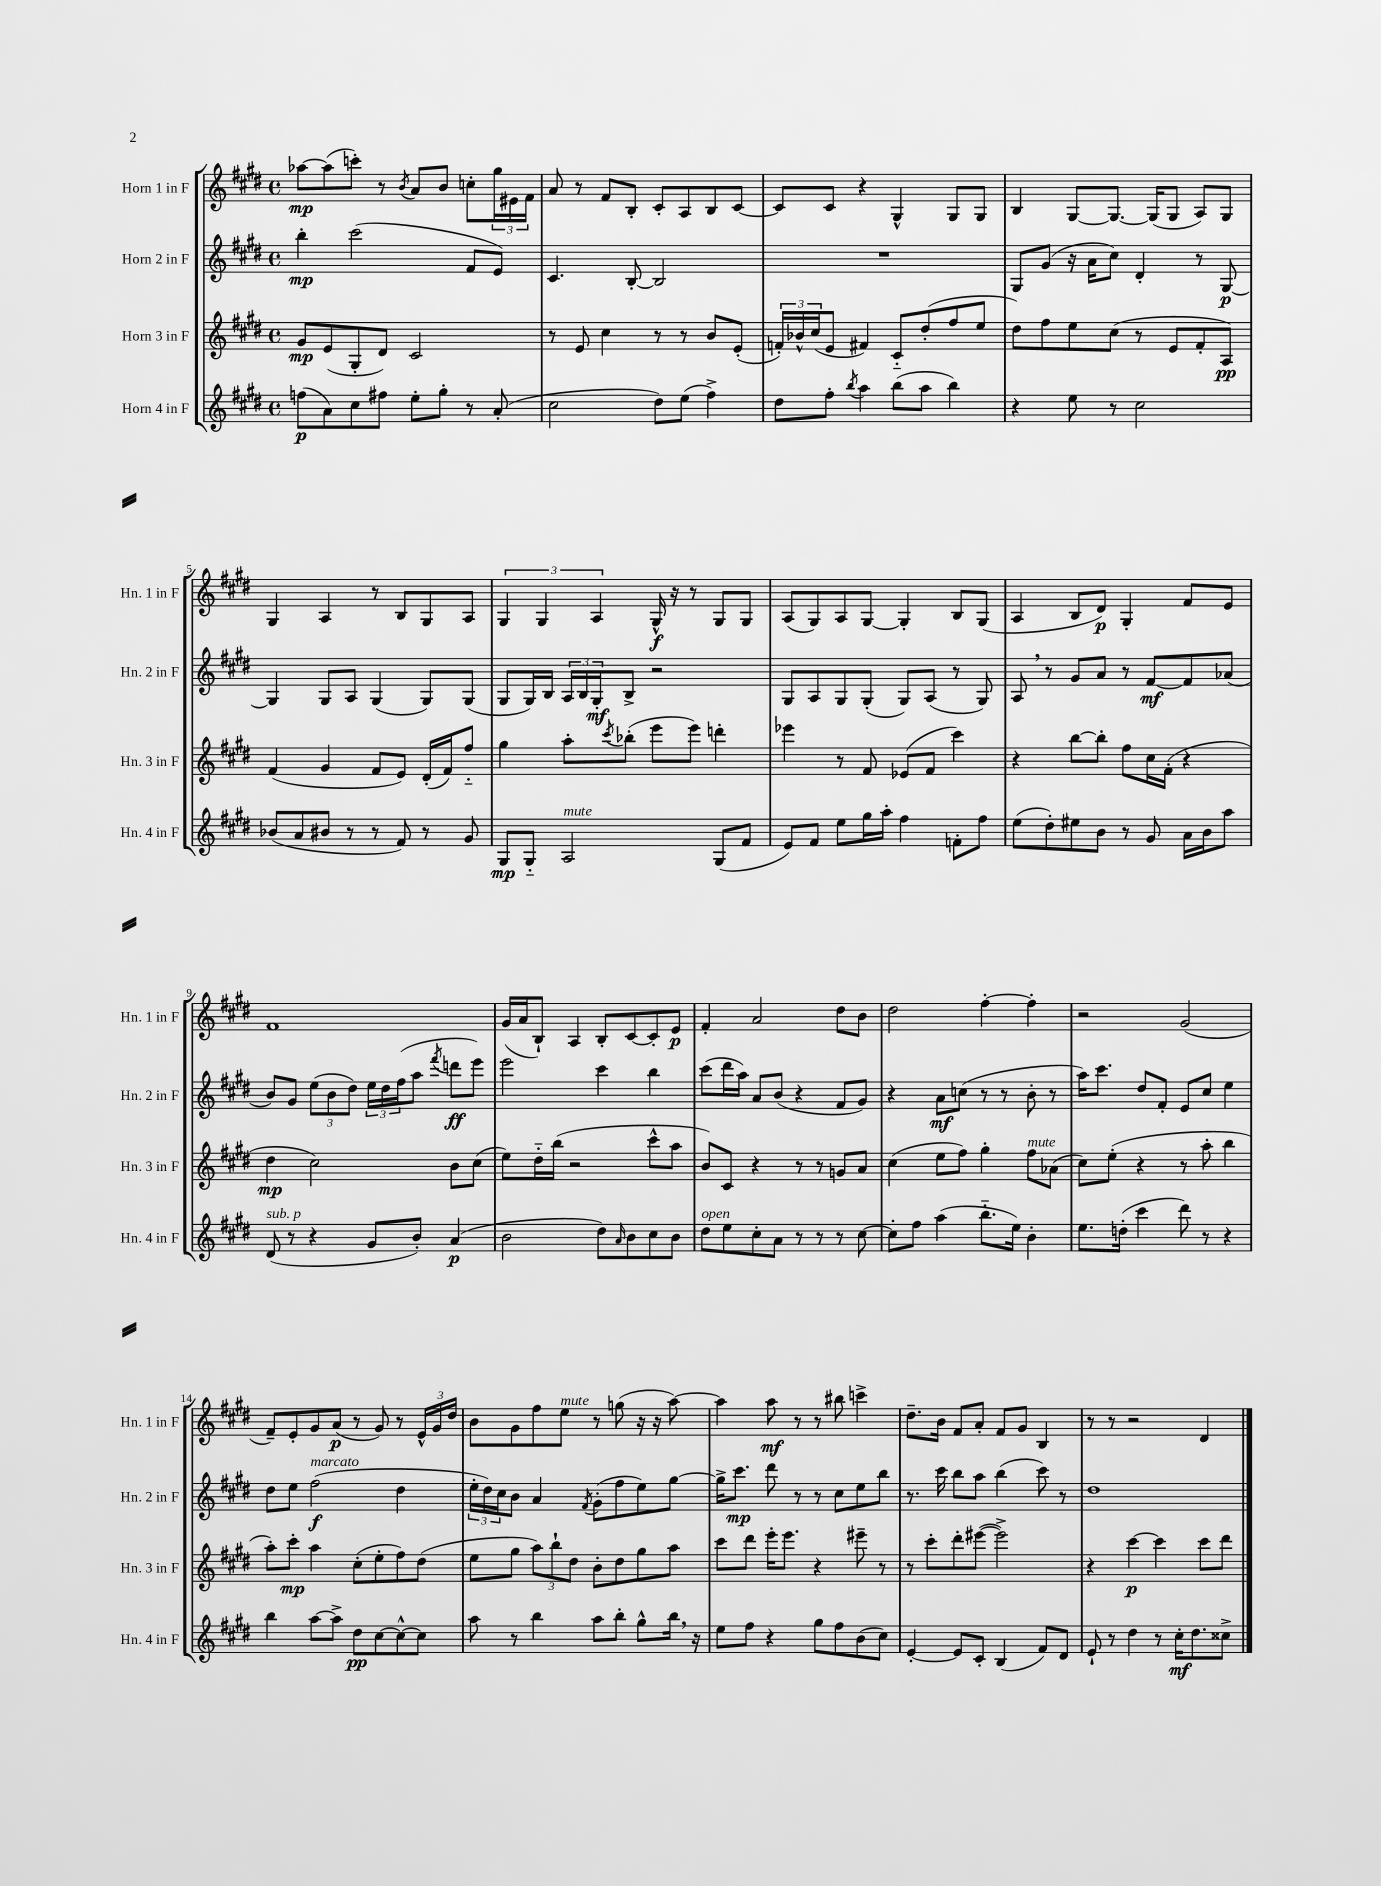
<<
\new StaffGroup <<
\new Staff = "s0" \with { instrumentName = "Horn 1 in F" shortInstrumentName = "Hn. 1 in F" } {
    \clef treble \key e \major \defaultTimeSignature \time 4/4
    aes''8~\mp aes''8( c'''8-.) r8 \acciaccatura { b'8 } a'8 b'8 c''8-. \tuplet 3/2 { gis''16 eis'16 fis'16 } |
    a'8 r8 fis'8 b8-. cis'8-. a8 b8 cis'8~ |
    cis'8 cis'8 r4 gis4-^ gis8 gis8 |
    b4 gis8~ gis8.~ gis16( gis8 a8) gis8 |
    gis4 a4 r8 b8 gis8 a8 |
    \tuplet 3/2 { gis4 gis4 a4 } gis16-^\f r16 r8 gis8 gis8 |
    a8( gis8) a8 gis8~ gis4-. b8 gis8( |
    a4 b8 dis'8\p) gis4-. fis'8 e'8 |
    fis'1 |
    gis'16( a'16 b8-!) a4 b8-. cis'8~ cis'8-. e'8\p |
    fis'4-. a'2 dis''8 b'8 |
    dis''2 fis''4~-. fis''4-. |
    r2 gis'2( |
    fis'8--) e'8-. gis'8 a'8\p( r8 gis'8) r8 \tuplet 3/2 { e'16-^ gis'16 dis''16 } |
    b'8 gis'8 fis''8 e''8^\markup { \italic "mute" } r8 g''8( r16 r16 a''8~) |
    a''4 a''8\mf r8 r8 bis''8 c'''4-> |
    dis''8.-- b'16 fis'8 a'8-. fis'8 gis'8 b4 |
    r8 r8 r2 dis'4 \bar "|." |
}
\new Staff = "s1" \with { instrumentName = "Horn 2 in F" shortInstrumentName = "Hn. 2 in F" } {
    \clef treble \key e \major \defaultTimeSignature \time 4/4
    b''4-.\mp cis'''2( fis'8 e'8) |
    cis'4. b8~-. b2 |
    R1 |
    gis8 gis'8( r16 a'16 cis''8) dis'4-. r8 gis8~\p |
    gis4 gis8 a8 gis4( gis8) gis8( |
    gis8 gis16) b16 \tuplet 3/2 { a16 b16 gis16-.\mf } b8-> r2 |
    gis8 a8 gis8 gis8-.( gis8) a8( r8 gis8) |
    a8 \breathe r8 gis'8 a'8 r8 fis'8~\mf fis'8 aes'8( |
    b'8) gis'8 \tuplet 3/2 { e''8( b'8 dis''8) } \tuplet 3/2 { e''16 dis''16 fis''16( } a''8 \acciaccatura { fis'''8 } d'''8\ff e'''8) |
    e'''2 cis'''4 b''4 |
    cis'''8( dis'''16 a''16) a'8 b'8( r4 fis'8 gis'8) |
    r4 a'8\mf c''8( r8 r8 b'8-. r8 |
    a''16) cis'''8. dis''8 fis'8-. e'8 cis''8 e''4 |
    dis''8 e''8 fis''2\f^\markup { \italic "marcato" }( dis''4 |
    \tuplet 3/2 { e''16-. dis''16) cis''16 } b'8 a'4 \acciaccatura { fis'8 } gis'8-.( fis''8 e''8) gis''8~ |
    gis''16-> cis'''8.\mp dis'''8 r8 r8 cis''8 e''8 b''8 |
    r8. cis'''16 b''8 a''8 b''4( cis'''8) r8 |
    dis''1 \bar "|." |
}
\new Staff = "s2" \with { instrumentName = "Horn 3 in F" shortInstrumentName = "Hn. 3 in F" } {
    \clef treble \key e \major \defaultTimeSignature \time 4/4
    gis'8\mp e'8( gis8-. dis'8) cis'2 |
    r8 e'8 cis''4 r8 r8 b'8 e'8-.( |
    \tuplet 3/2 { f'16-.) bes'16-^ cis''16( } e'8 fis'4) cis'8-_ dis''8-.( fis''8 e''8 |
    dis''8) fis''8 e''8 cis''8( r8 e'8 fis'8-. a8\pp) |
    fis'4( gis'4 fis'8 e'8) dis'16-.( fis'16) fis''8-_ |
    gis''4 a''8-. \acciaccatura { cis'''8 } bes''8-.( e'''8 e'''8) d'''4-. |
    ees'''4 r8 fis'8 ees'8( fis'8 cis'''4) |
    r4 b''8~ b''8-. fis''8 cis''16 fis'16-.( r4 |
    dis''4\mp cis''2) b'8 cis''8( |
    e''8) dis''16-_ b''16( r2 cis'''8-^ a''8 |
    b'8) cis'8 r4 r8 r8 g'8 a'8 |
    cis''4( e''8 fis''8) gis''4-. fis''8^\markup { \italic "mute" } aes'8( |
    cis''8) e''8-.( r4 r8 a''8-. b''4 |
    a''8-.) cis'''8-.\mp a''4 cis''8-.( e''8-. fis''8) dis''8( |
    e''8 gis''8 \tuplet 3/2 { a''8) b''8-! dis''8 } b'8-. dis''8 gis''8 a''8 |
    cis'''8 dis'''8 e'''16-. e'''8. r4 eis'''8-- r8 |
    r8 cis'''8-. dis'''8-. eis'''8~( eis'''2->) |
    r4 cis'''4~\p cis'''4 cis'''8 dis'''8 \bar "|." |
}
\new Staff = "s3" \with { instrumentName = "Horn 4 in F" shortInstrumentName = "Hn. 4 in F" } {
    \clef treble \key e \major \defaultTimeSignature \time 4/4
    f''8\p( a'8) cis''8 fis''8 e''8-. gis''8-. r8 a'8-.( |
    cis''2 dis''8) e''8( fis''4->) |
    dis''8 fis''8-. \acciaccatura { b''8 } a''4 b''8( a''8 b''4) |
    r4 e''8 r8 cis''2 |
    bes'8( a'8 bis'8 r8 r8 fis'8) r8 gis'8 |
    gis8\mp gis8-_ a2^\markup { \italic "mute" } gis8( fis'8 |
    e'8) fis'8 e''8 gis''16 a''16-. fis''4 f'8-. fis''8 |
    e''8( dis''8-.) eis''8 b'8 r8 gis'8 a'16 b'16 a''8 |
    dis'8^\markup { \italic "sub. p" }( r8 r4 gis'8 b'8-.) a'4\p( |
    b'2 dis''8) \grace { a'16 } b'8 cis''8 b'8 |
    dis''8^\markup { \italic "open" } e''8 cis''8-. a'8 r8 r8 r8 cis''8~ |
    cis''8-. fis''8 a''4( b''8.-_ e''16) b'4-. |
    e''8. d''16-.( cis'''4 dis'''8) r8 r4 |
    b''4 a''8~ a''8-> dis''8\pp cis''8~ cis''8~-^ cis''8 |
    a''8 r8 b''4 a''8 b''8-. gis''8-^ b''16 \breathe r16 |
    e''8 fis''8 r4 gis''8 fis''8 b'8( cis''8) |
    e'4~-. e'8 cis'8-. b4( fis'8) dis'8 |
    e'8-! r8 dis''4 r8 cis''16-.\mf dis''8. cisis''8-> \bar "|." |
}
>>
>>
